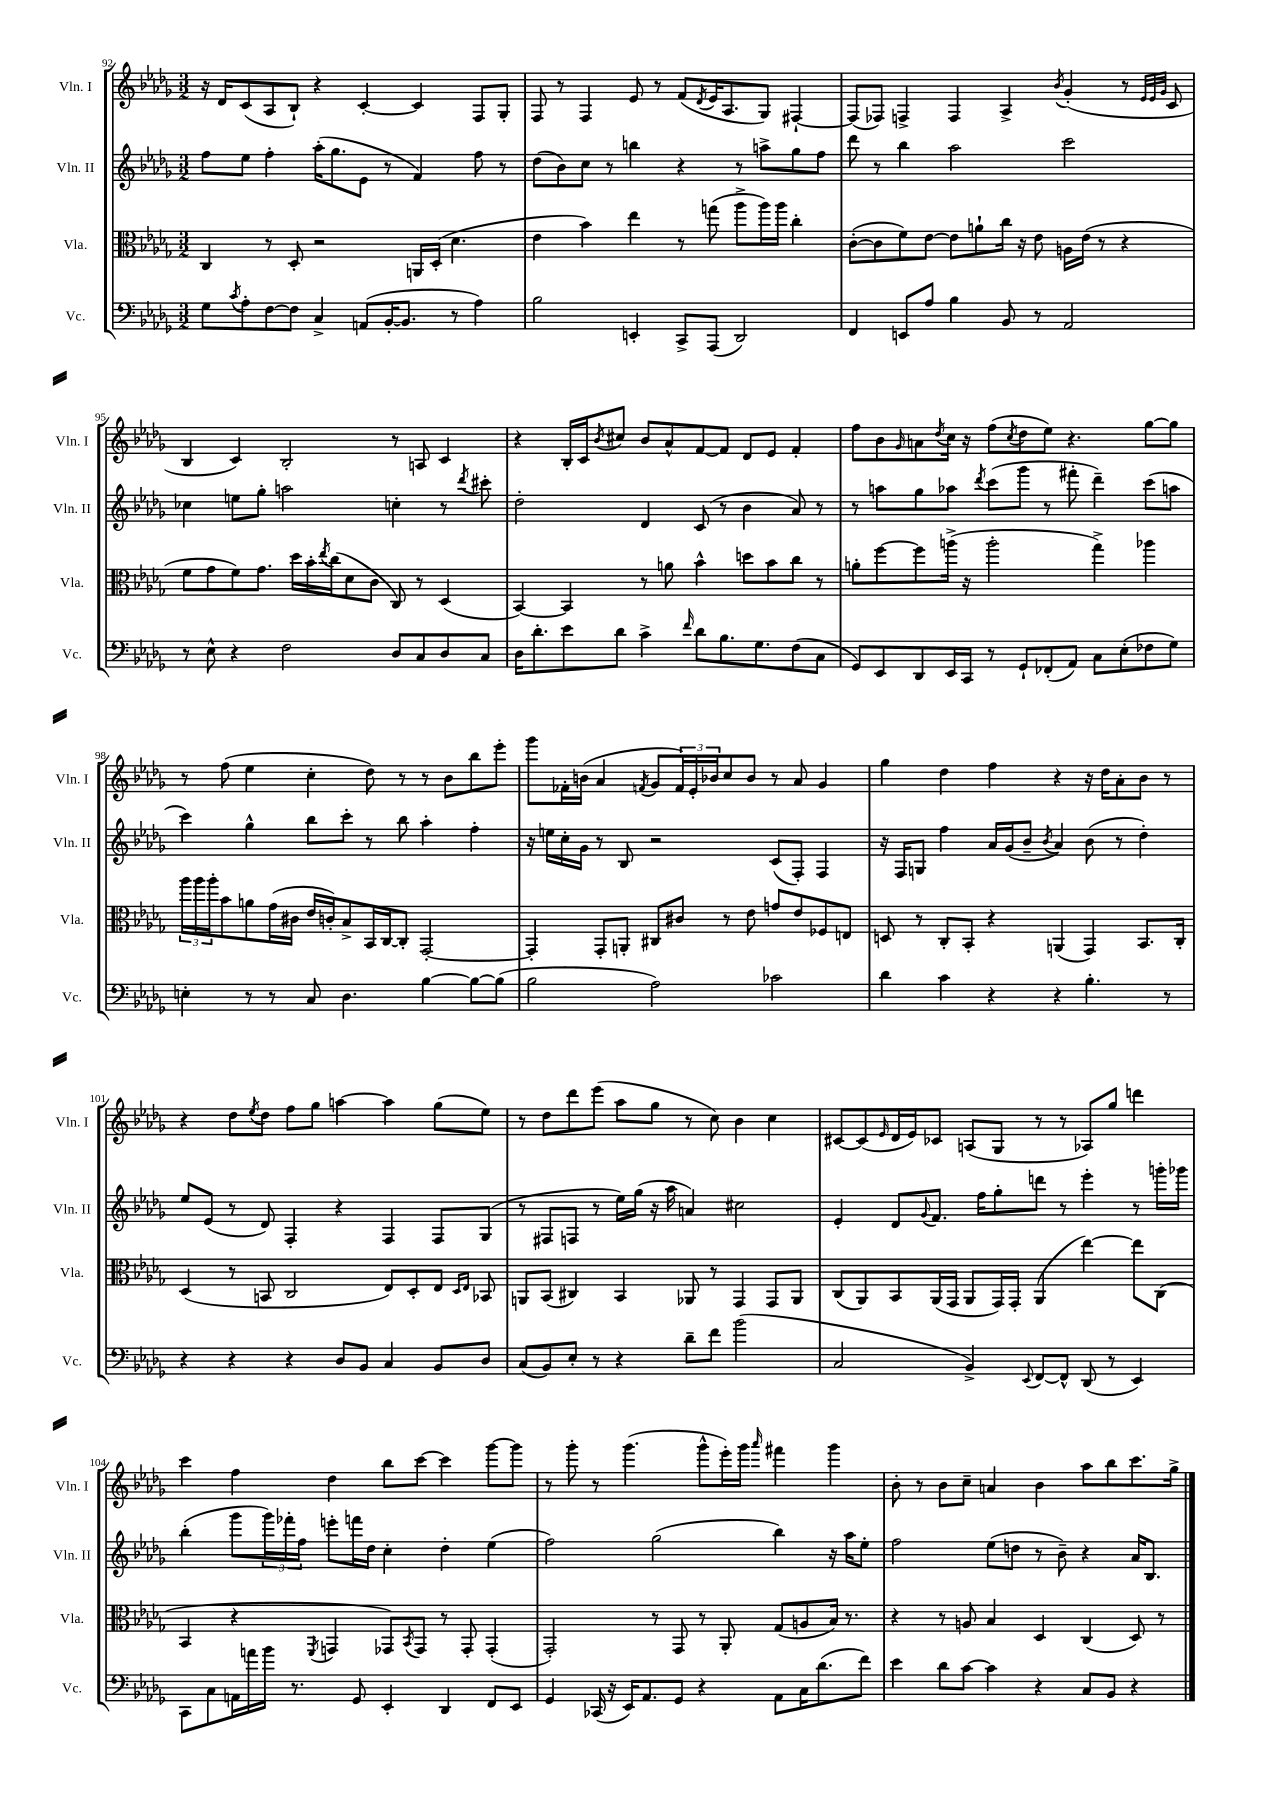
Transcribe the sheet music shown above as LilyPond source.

<<
\new StaffGroup <<
\new Staff = "s0" \with { instrumentName = "Vln. I" shortInstrumentName = "Vln. I" } {
    \clef treble \key des \major \numericTimeSignature \time 3/2
    r16 des'16 c'8( aes8 bes8-!) r4 c'4~-. c'4 f8 ges8-. |
    f8 r8 f4 ees'8 r8 f'8( \acciaccatura { des'8 } ees'16 aes8. ges8) fis4~-! |
    fis8( fes8) f4-> f4 aes4-> \acciaccatura { bes'8 } ges'4-.( r8 \grace { ees'32 ees'32 ges'32 } c'8 |
    bes4 c'4) bes2-. r8 a8 c'4 |
    r4 bes16-. c'16 \acciaccatura { bes'8 } cis''8 bes'8 aes'8-^ f'8~ f'8 des'8 ees'8 f'4-. |
    f''8 bes'8 \grace { ges'16 } a'8 \acciaccatura { des''8 } c''16 r16 f''8( \acciaccatura { c''8 } des''8 ees''8) r4. ges''8~ ges''8 |
    r8 f''8( ees''4 c''4-. des''8) r8 r8 bes'8 bes''8 ees'''8-. |
    ges'''8 fes'16-. b'16( aes'4 \acciaccatura { f'8 } ges'8 \tuplet 3/2 { f'16) ees'16-. bes'16 } c''8 bes'8 r8 aes'8 ges'4 |
    ges''4 des''4 f''4 r4 r16 des''16 aes'8-. bes'8 r8 |
    r4 des''8 \acciaccatura { ees''8 } des''8 f''8 ges''8 a''4~ a''4 ges''8( ees''8) |
    r8 des''8 des'''8 ees'''8( aes''8 ges''8 r8 c''8) bes'4 c''4 |
    cis'8~ cis'8( \grace { ees'16 } des'16 ees'16) ces'8 a8( ges8 r8 r8 aes8) ges''8 d'''4 |
    c'''4 f''4 des''4 bes''8 c'''8~ c'''4 ges'''8~ ges'''8 |
    r8 ges'''8-. r8 ges'''4.( ges'''8-^ ees'''16-.) ges'''16 \grace { aes'''16 } fis'''4 ges'''4 |
    bes'8-. r8 bes'8 c''8-- a'4 bes'4 aes''8 bes''8 c'''8. ges''16-> \bar "|." |
}
\new Staff = "s1" \with { instrumentName = "Vln. II" shortInstrumentName = "Vln. II" } {
    \clef treble \key des \major \numericTimeSignature \time 3/2
    f''8 ees''8 f''4-. aes''16-.( ges''8. ees'8 r8 f'4) f''8 r8 |
    des''8( bes'8) c''8 r8 b''4 r4 r8 a''8-> ges''8 f''8 |
    des'''8 r8 bes''4 aes''2 c'''2 |
    ces''4 e''8 ges''8-. a''2 c''4-. r8 \acciaccatura { des'''8 } cis'''8-. |
    des''2-. des'4 c'8( r8 bes'4 aes'8) r8 |
    r8 a''8 ges''8 aes''8 \acciaccatura { des'''8 } c'''8( ges'''8 r8 fis'''8-. des'''4--) c'''8( a''8 |
    c'''4) ges''4-^ bes''8 c'''8-. r8 bes''8 aes''4-. f''4-. |
    r16 e''16 c''16-. ges'16 r8 bes8 r2 c'8( f8-.) f4 |
    r16 f16 g8 f''4 aes'16 ges'16( bes'8-- \acciaccatura { bes'8 } aes'4) bes'8( r8 des''4-.) |
    ees''8 ees'8( r8 des'8) f4-. r4 f4 f8 ges8( |
    r8 fis8 f8 r8 ees''16) ges''16( r16 aes''16 a'4) cis''2 |
    ees'4-. des'8 \appoggiatura { ges'8 } f'8. f''16 ges''8-. d'''8 r8 ees'''4-. r8 g'''16-. ges'''16 |
    bes''4-.( ges'''8 \tuplet 3/2 { ges'''16) fes'''16-. f''16 } e'''8-. f'''16 des''16 c''4-. des''4-. ees''4( |
    f''2) ges''2( bes''4) r16 aes''16 ees''8-. |
    f''2 ees''8( d''8 r8 bes'8--) r4 aes'16 bes8. \bar "|." |
}
\new Staff = "s2" \with { instrumentName = "Vla." shortInstrumentName = "Vla." } {
    \clef alto \key des \major \numericTimeSignature \time 3/2
    c4 r8 des8-. r2 a,16 des16-.( des'4. |
    ees'4 bes'4) ees''4 r8 g''8( aes''8-> aes''16) aes''16 c''4-. |
    c'8~-.( c'8 f'8) ees'8~ ees'8 a'8-! c''16 r16 ees'8 a16 ees'16( r8 r4 |
    f'8 ges'8 f'8) ges'8. des''16 bes'16-. \acciaccatura { ees''8 } c''16( des'8 c'8 c8) r8 des4( |
    bes,4~) bes,4 r8 a'8 bes'4-^ d''8 bes'8 c''8 r8 |
    a'8-. f''8~ f''8 a''16->( r16 a''2-. ges''4->) aes''4 |
    \tuplet 3/2 { aes''16 aes''16 aes''16-. } bes'8 a'8 ges'16( cis'16 ees'16 c'16-.) bes8-> bes,16 c16~ c8-. ges,2~-. |
    ges,4-. ges,8-. a,8-. cis8 cis'8 r8 ees'8 g'8 ees'8 fes8 e8 |
    d8 r8 c8-. bes,8-. r4 a,4( ges,4) bes,8. c16-. |
    des4( r8 b,8 c2 ees8) des8-. ees8 \grace { des16 ees16 } bes,8 |
    a,8 bes,8( cis4) bes,4 aes,8 r8 ges,4 ges,8 aes,8 |
    c8( aes,8) bes,8 aes,16( ges,16 aes,8 ges,16) ges,16-. aes,4( ees''4~) ees''8 c8( |
    bes,4 r4 \acciaccatura { f,8 } g,4 ges,8) \acciaccatura { bes,8 } ges,8 r8 ges,8-. ges,4-.( |
    ges,2-.) r8 ges,8 r8 aes,8-. ges8( a8 bes16) r8. |
    r4 r8 a8 bes4 des4 c4( des8) r8 \bar "|." |
}
\new Staff = "s3" \with { instrumentName = "Vc." shortInstrumentName = "Vc." } {
    \clef bass \key des \major \numericTimeSignature \time 3/2
    ges8 \acciaccatura { c'8 } aes8-. f8~ f8 c4-> a,8( bes,16~-. bes,8. r8 aes4) |
    bes2 e,4-. c,8-> aes,,8( des,2) |
    f,4 e,8 aes8 bes4 bes,8 r8 aes,2 |
    r8 ees8-^ r4 f2 des8 c8 des8 c8 |
    des16 des'8.-. ees'8 des'8 c'4-> \grace { f'16 } des'8 bes8. ges8. f8( c8 |
    ges,8) ees,8 des,8 ees,16 c,16 r8 ges,8-! fes,8-.( aes,8) c8 ees8-.( fes8 ges8) |
    e4-. r8 r8 c8 des4. bes4~ bes8~ bes8( |
    bes2 aes2) ces'2 |
    des'4 c'4 r4 r4 bes4.-. r8 |
    r4 r4 r4 des8 bes,8 c4 bes,8 des8 |
    c8( bes,8) ees8-. r8 r4 des'8-- f'8 bes'2( |
    c2 bes,4->) \appoggiatura { ees,8 } f,8~ f,8-^ des,8( r8 ees,4) |
    c,8 c8 a,16 a'16 bes'16 r8. ges,8 ees,4-. des,4 f,8 ees,8 |
    ges,4 ces,16( r16 ees,16) aes,8. ges,8 r4 aes,8 c16 des'8.( f'8) |
    ees'4 des'8 c'8~ c'4 r4 c8 bes,8 r4 \bar "|." |
}
>>
>>
\layout { \context { \Score currentBarNumber = #92 } }
